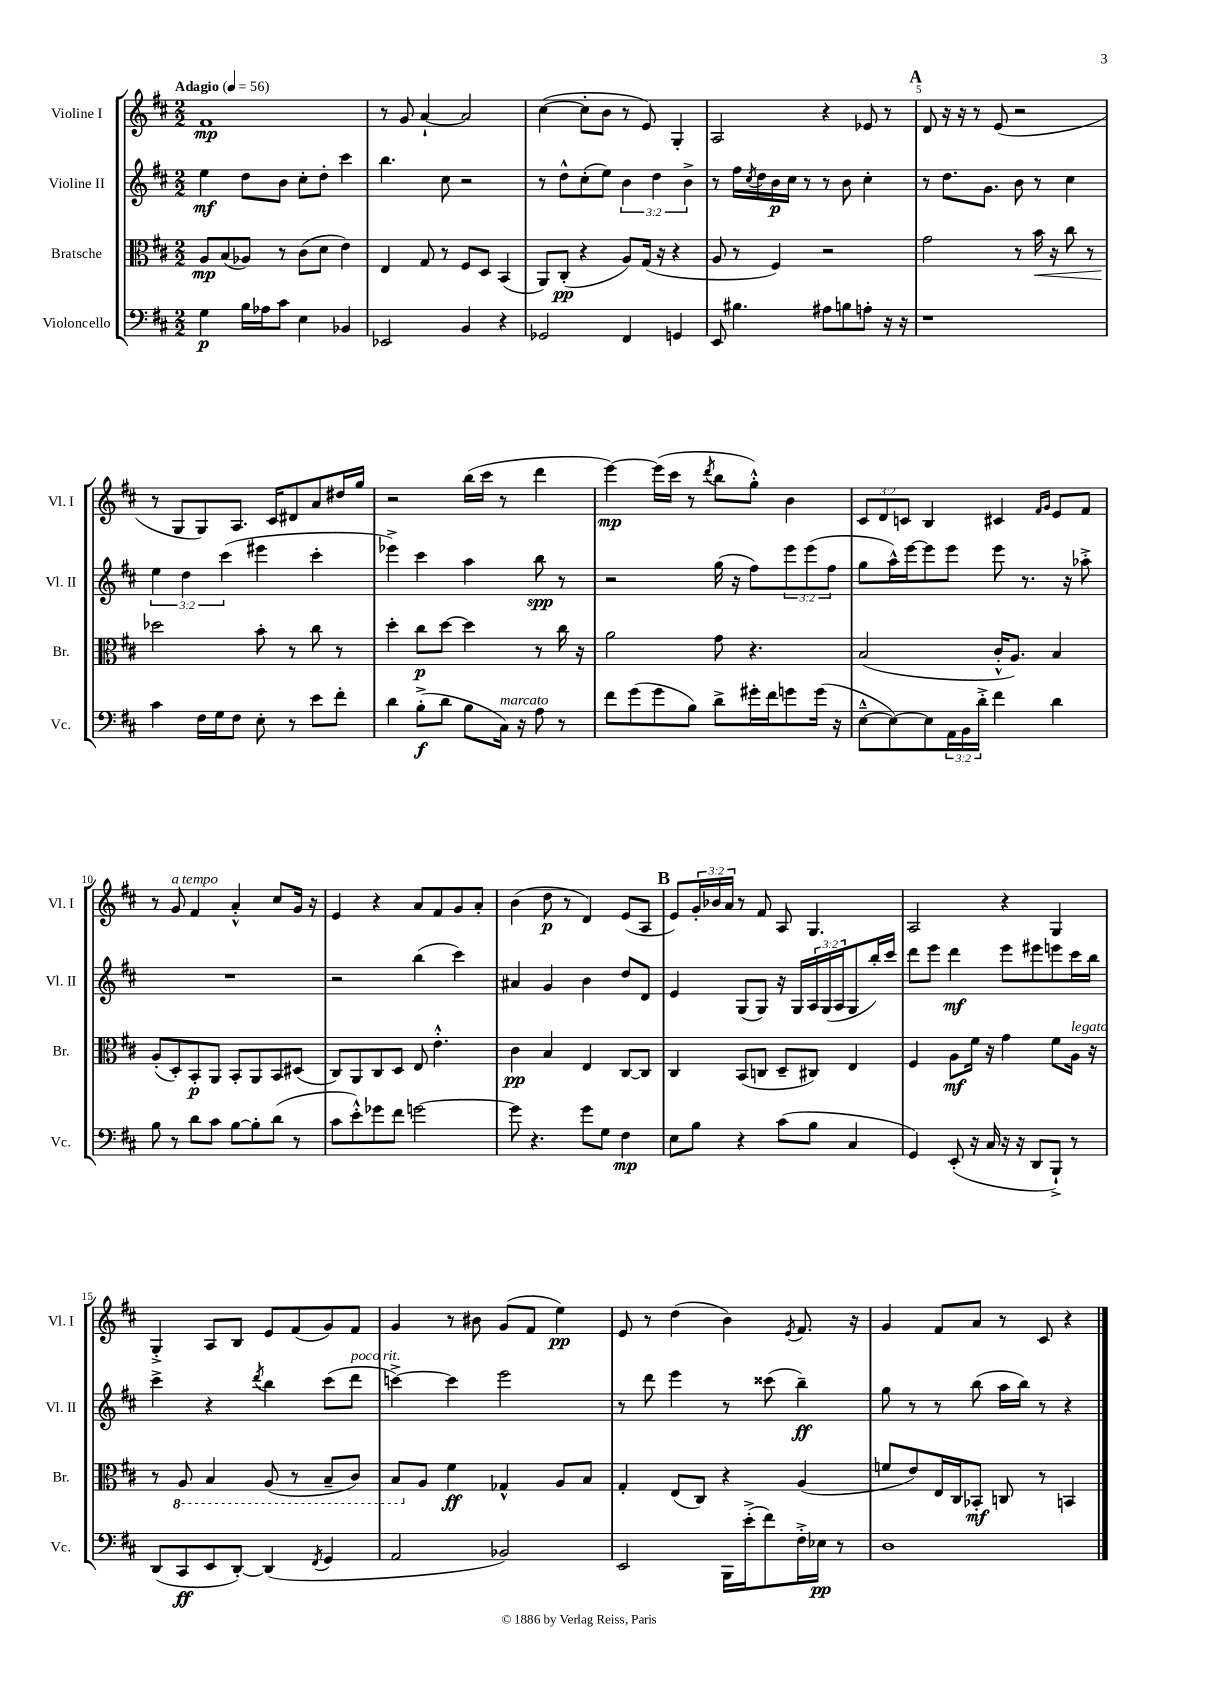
<<
\new StaffGroup <<
\new Staff = "s0" \with { instrumentName = "Violine I" shortInstrumentName = "Vl. I" } {
    \clef treble \key d \major \numericTimeSignature \time 2/2 \override Staff.TupletNumber.text = #tuplet-number::calc-fraction-text \tempo "Adagio" 4 = 56
    fis'1\mp |
    r8 g'8 a'4~-! a'2 |
    cis''4~( cis''8-. b'8 r8 e'8) g4-. |
    a2 r4 ees'8 r8 |
    \mark \markup { \bold "A" } d'8 r16 r16 r8 e'8( r2 |
    r8 g8 g8) a8. cis'16 dis'8 a'8 dis''16 g''16 |
    r2 b''16( cis'''16 r8 d'''4 |
    e'''4~\mp) e'''16( cis'''16 r8 \acciaccatura { d'''8 } b''8 g''8-.-^) b'4 |
    \tuplet 3/2 { cis'8 d'8 c'8 } b4 cis'4 \grace { fis'16 g'16 } e'8 fis'8 |
    r8 g'8^\markup { \italic "a tempo" } fis'4 a'4-.-^ cis''8 g'16 r16 |
    e'4 r4 a'8 fis'8 g'8 a'8-. |
    b'4( d''8\p r8 d'4) e'8( a8 |
    \mark \markup { \bold "B" } e'8) \tuplet 3/2 { g'16-. bes'16 a'16 } r8 fis'8 a8 g4. |
    a2 r4 g4 |
    g4-.-> a8 b8 e'8 fis'8( g'8) fis'8 |
    g'4 r8 bis'8 g'8( fis'8 e''4\pp) |
    e'8 r8 d''4( b'4) \acciaccatura { e'8 } fis'8. r16 |
    g'4 fis'8 a'8 r8 cis'8 r4 \bar "|." |
}
\new Staff = "s1" \with { instrumentName = "Violine II" shortInstrumentName = "Vl. II" } {
    \clef treble \key d \major \numericTimeSignature \time 2/2 \override Staff.TupletNumber.text = #tuplet-number::calc-fraction-text
    e''4\mf d''8 b'8 cis''8-. d''8-. cis'''4 |
    b''4. cis''8 r2 |
    r8 d''8-^ cis''8-.( e''8) \tuplet 3/2 { b'4 d''4 b'4-> } |
    r8 fis''16 \acciaccatura { cis''8 } d''16 b'16\p cis''16 r8 r8 b'8 cis''4-. |
    \mark \markup { \bold "A" } r8 d''8. g'8. b'8 r8 cis''4 |
    \tuplet 3/2 { e''4 d''4 cis'''4( } eis'''4 cis'''4-. |
    ees'''4->) cis'''4 a''4 b''8\spp r8 |
    r2 g''16( r16 fis''8) \tuplet 3/2 { e'''8 e'''8( fis''8 } |
    g''8 a''16-^) e'''16~ e'''8 e'''8 e'''8 r8. r16 aes''8-.-> |
    R1 |
    r2 b''4( cis'''4) |
    ais'4 g'4 b'4 d''8 d'8 |
    \mark \markup { \bold "B" } e'4 g8( g8) r16 g16 \tuplet 3/2 { a16 g16( a16 } g8 b''16-.) cis'''16 |
    d'''8 e'''8 d'''4\mf e'''8 eis'''8 e'''8 cis'''16 b''16 |
    cis'''4-> r4 \acciaccatura { d'''8 } b''4 cis'''8( d'''8^\markup { \italic "poco rit." } |
    c'''4~->) c'''4 e'''2 |
    r8 d'''8 e'''4 r8 cisis'''8( b''4--\ff) |
    g''8 r8 r8 b''8( a''16 b''16) r8 r4 \bar "|." |
}
\new Staff = "s2" \with { instrumentName = "Bratsche" shortInstrumentName = "Br." } {
    \clef alto \key d \major \numericTimeSignature \time 2/2
    a8\mp b8( aes8) r8 cis'8( d'8 e'4) |
    e4 g8 r8 fis8 d8 b,4( |
    a,8) cis8-.\pp( r4 a8) g16( r16 r4 |
    a8 r8 fis4) r2 |
    \mark \markup { \bold "A" } g'2 r8 b'16\< r16 cis''8 r8 |
    des''2\! b'8-. r8 cis''8 r8 |
    d''4-. cis''8\p d''8~ d''4 r8 cis''16 r16 |
    a'2 g'8 r4. |
    b2( cis'16-.-^ a8.) b4 |
    a8-.( d8-.) b,8-.\p a,8 b,8-. a,8 b,8 dis8( |
    cis8) a,8 cis8 d8 e8 e'4.-.-^ |
    cis'4\pp b4 e4 cis8~ cis8 |
    \mark \markup { \bold "B" } cis4 b,8( c8 d8-- cis8) e4 |
    fis4 a8\mf fis'16 r16 g'4 fis'8 a16^\markup { \italic "legato" } r16 |
    r8 \ottava #-1 a,8 b,4 a,8( r8 b,8-- cis8) |
    b,8 \ottava #0 a8 fis'4\ff ges4-^ a8 b8 |
    g4-. e8( cis8) r4 a4( |
    f'8 e'8) e16 cis16 bes,8-.\mf c8 r8 b,4 \bar "|." |
}
\new Staff = "s3" \with { instrumentName = "Violoncello" shortInstrumentName = "Vc." } {
    \clef bass \key d \major \numericTimeSignature \time 2/2 \override Staff.TupletNumber.text = #tuplet-number::calc-fraction-text
    g4\p b16 aes16 cis'8 e4 bes,4 |
    ees,2 b,4 r4 |
    ges,2 fis,4 g,4 |
    e,8 bis4. ais8 b8 a8-. r16 r16 |
    \mark \markup { \bold "A" } r1 |
    cis'4 fis16 g16 fis8 e8-. r8 e'8 fis'8-. |
    d'4 b8-.->\f( d'8 b8 cis16^\markup { \italic "marcato" }) r16 a8 r8 |
    fis'8 g'8( g'8 b8) d'8-> gis'16-. fis'16 g'8 g'16( r16 |
    e8~---^ e8~) e8 \tuplet 3/2 { a,16 b,16 d'16-.-> } fis'4 d'4 |
    b8 r8 d'8 cis'8 b8~ b8-. d'8( r8 |
    cis'8 e'8-.-^) ges'8 fis'8 g'2~ |
    g'8 r4. g'8 g8 fis4\mp |
    \mark \markup { \bold "B" } e8 b8 r4 cis'8( b8 cis4 |
    g,4) e,8-.( r16 cis16 r16 r16 d,8 b,,8-!->) r8 |
    d,8( cis,8\ff e,8 d,8~-.) d,4( \acciaccatura { fis,8 } g,4 |
    a,2 bes,2) |
    e,2 b,,16 e'16-.->( fis'8) fis16-.-> ees16\pp r8 |
    d1 \bar "|." |
}
>>
>>
\layout { \context { \Score \override BarNumber.break-visibility = ##(#f #t #t) barNumberVisibility = #(every-nth-bar-number-visible 5) } }
